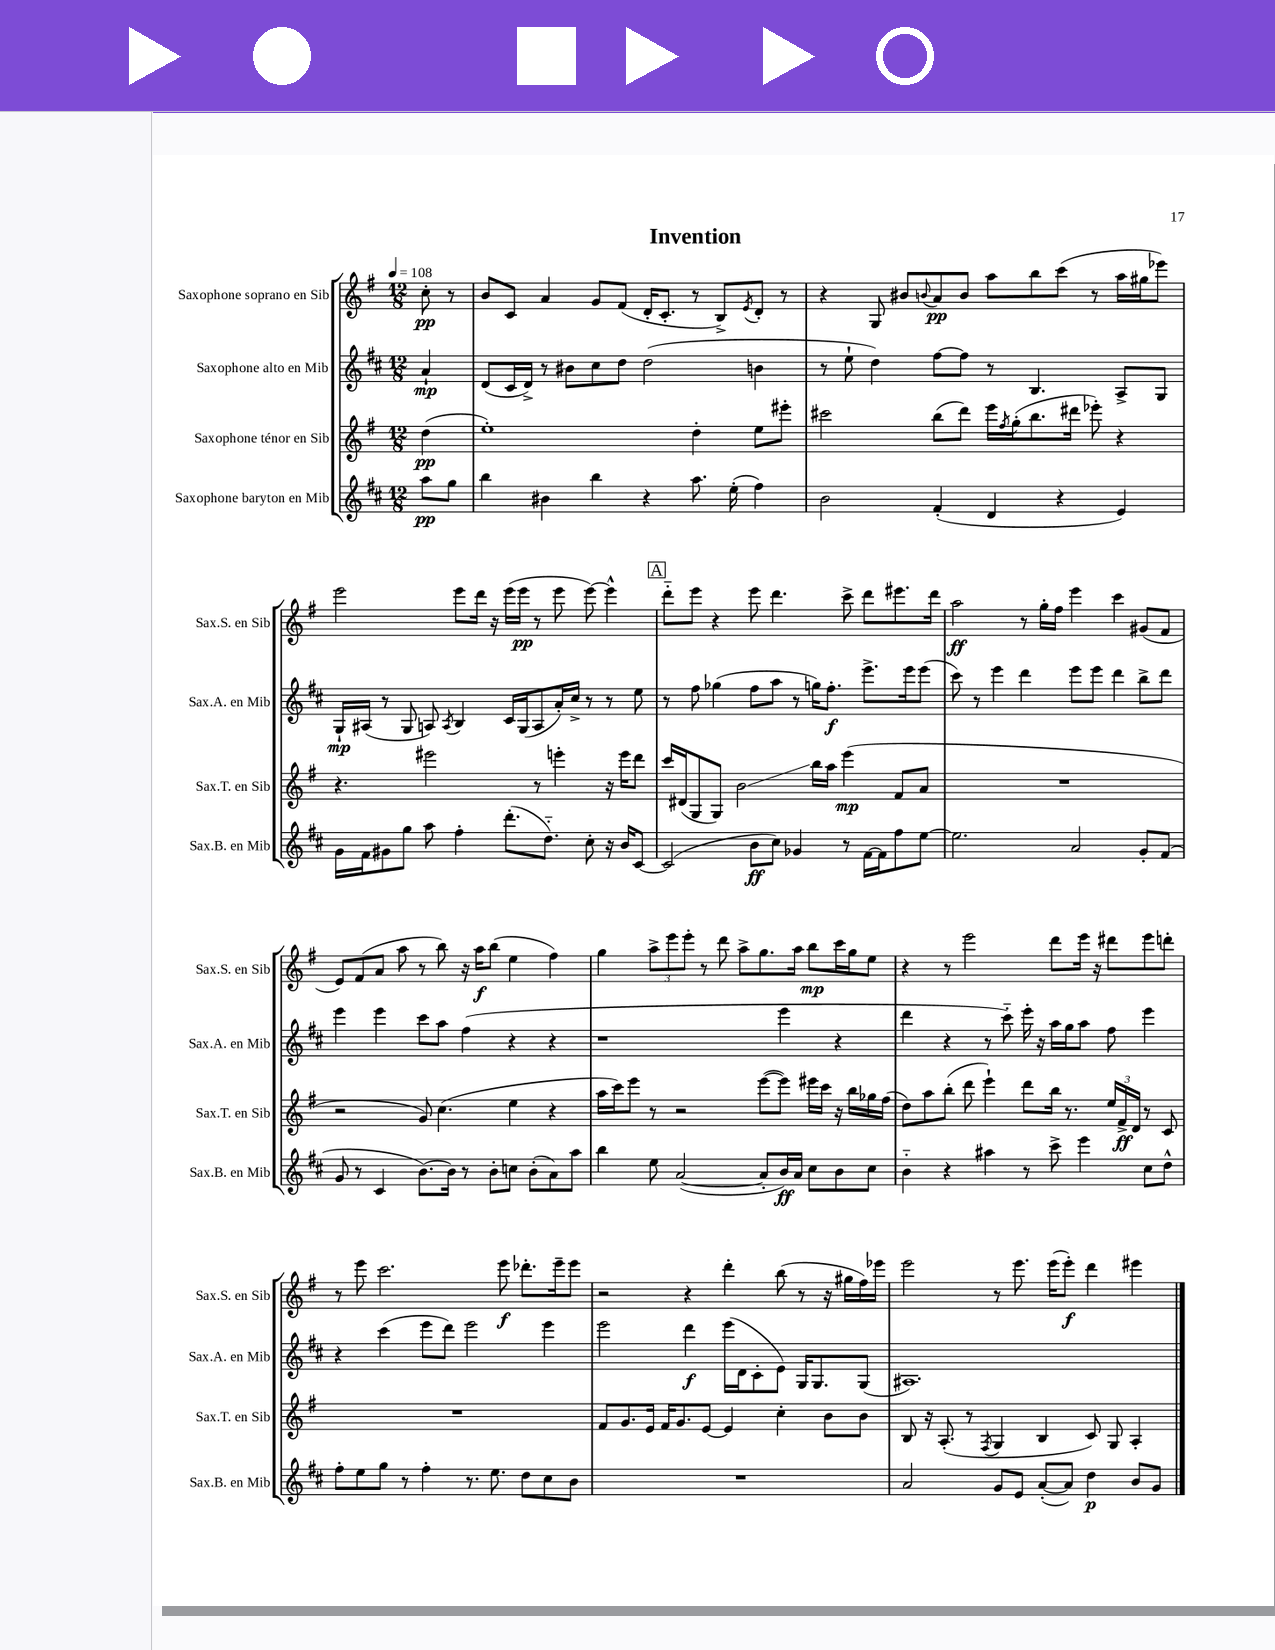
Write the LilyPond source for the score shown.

\header { title = "Invention" }
<<
\new StaffGroup <<
\new Staff = "s0" \with { instrumentName = "Saxophone soprano en Sib" shortInstrumentName = "Sax.S. en Sib" } {
    \clef treble \key g \major \numericTimeSignature \time 12/8 \partial 4 \tempo 4 = 108
    c''8-.\pp r8 |
    b'8 c'8 a'4 g'8 fis'8( d'16-. c'8.-. r8 b8->) \acciaccatura { e'8 } d'8-. r8 |
    r4 g8 bis'8 \appoggiatura { b'8 } a'8\pp b'8 a''8 b''8 c'''8( r8 a''16 gis''16 ees'''8) |
    e'''2 e'''8 d'''16 r16 e'''16( e'''16\pp r8 e'''8 e'''8~) e'''4-^ |
    \mark \markup { \box "A" } d'''8-_ e'''8 r4 e'''8 d'''4. c'''8-> d'''8 eis'''8. d'''16 |
    a''2\ff r8 g''16-. fis''16 e'''4 c'''4 gis'8( fis'8 |
    e'8) fis'8( a'8 a''8 r8 b''8) r16 a''16\f b''8( e''4 fis''4) |
    g''4 \tuplet 3/2 { a''8-> e'''8 e'''8-. } r8 d'''8 a''8-> g''8. a''16 b''8\mp c'''16 g''16 e''8 |
    r4 r8 e'''2 d'''8 e'''16 r16 dis'''8 e'''8 d'''8-. |
    r8 e'''8 c'''2. e'''8\f des'''8.-. e'''16-- e'''8 |
    r2 r4 d'''4-. b''8( r8 r16 gis''16 fis''16) ees'''16 |
    e'''2 r8 e'''8. e'''16( e'''8-.\f) d'''4 eis'''4 \bar "|." |
}
\new Staff = "s1" \with { instrumentName = "Saxophone alto en Mib" shortInstrumentName = "Sax.A. en Mib" } {
    \clef treble \key d \major \numericTimeSignature \time 12/8 \partial 4
    a'4-!\mp |
    d'8( cis'16 d'16->) r8 bis'8 cis''8 d''8 d''2( b'4 |
    r8 e''8-! d''4) fis''8~ fis''8 r8 b4. a8-> g8 |
    g16-!\mp ais16( r8 g8 a8) \acciaccatura { a8 } b4 cis'16 g16( a8 a'16-.) cis''16-> r8 r8 e''8 |
    \mark \markup { \box "A" } r8 fis''8 ges''4( fis''8 a''8 r8 g''16) fis''8.-.\f e'''8.-> e'''16 e'''8( |
    cis'''8) r8 e'''4 d'''4 e'''8 e'''8 d'''4 b''8-> d'''8 |
    e'''4 e'''4 cis'''8 a''8 fis''4( r4 r4 |
    r1 e'''4 r4 |
    d'''4 r4 r8 cis'''8-_) e'''16-. r16 a''16 g''16 a''8 fis''8 e'''4 |
    r4 cis'''4( e'''8 d'''8) e'''2 e'''4 |
    e'''2 d'''4\f e'''16( d'16 cis'8-. e'8) g16 g8. g8( |
    ais1.) \bar "|." |
}
\new Staff = "s2" \with { instrumentName = "Saxophone ténor en Sib" shortInstrumentName = "Sax.T. en Sib" } {
    \clef treble \key g \major \numericTimeSignature \time 12/8 \partial 4
    d''4\pp( |
    e''1-.) d''4-. e''8 eis'''8-. |
    cis'''2 b''8( d'''8) e'''16 \acciaccatura { fis''8 } g''16-.( b''8. dis'''16 ees'''8-.) r4 |
    r4. eis'''2 r8 e'''4-. r16 e'''16 d'''8 |
    \mark \markup { \box "A" } c'''16 dis'16( g8 g8) b'2\glissando b''16 a''16 e'''4\mp( fis'8 a'8 |
    R1. |
    r2 g'8) c''4.( e''4 r4 |
    a''16 c'''16) e'''8 r8 r2 e'''8~( e'''8) eis'''16 c'''16 r16 b''16 ges''16 fis''16( |
    d''8) a''8 b''8-.( d'''8 e'''4-!) d'''8 b''16 r8. \tuplet 3/2 { e''16 fis'16->\ff d'16 } r8 c'8 |
    R1. |
    fis'8 g'8. e'16 fis'16 g'8. e'8~ e'4 c''4-. b'8 b'8 |
    b8 r16 a8.-.( r8 \acciaccatura { fis8 } g4 b4 c'8) g8 a4-. \bar "|." |
}
\new Staff = "s3" \with { instrumentName = "Saxophone baryton en Mib" shortInstrumentName = "Sax.B. en Mib" } {
    \clef treble \key d \major \numericTimeSignature \time 12/8 \partial 4
    a''8\pp g''8 |
    b''4 bis'4 b''4 r4 a''8. e''16-.( fis''4) |
    b'2 fis'4-.( d'4 r4 e'4) |
    g'16 fis'16 gis'8 g''8 a''8 fis''4-. d'''8.-.( d''8.-_) cis''8-. r16 b'16 cis'8~ |
    \mark \markup { \box "A" } cis'2( b'8\ff cis''8) ges'4 r8 fis'16~ fis'16 fis''8 e''8~ |
    e''2. a'2 g'8-. fis'8( |
    g'8 r8 cis'4 b'8.~) b'16 r8 b'8-. c''8 b'8-.( a'8) a''8 |
    b''4 e''8 a'2~( a'8-. b'16\ff) a'16 cis''8 b'8 cis''8 |
    b'4-_ r4 ais''4 r8 cis'''8-> e'''4 cis''8 d''8-^ |
    fis''8-. e''8 g''8 r8 fis''4-. r8. e''8. d''8 cis''8 b'8 |
    R1. |
    a'2 g'8 e'8 a'8~-.( a'8) d''4\p b'8 g'8 \bar "|." |
}
>>
>>
\layout { \context { \Score \remove "Bar_number_engraver" } }
